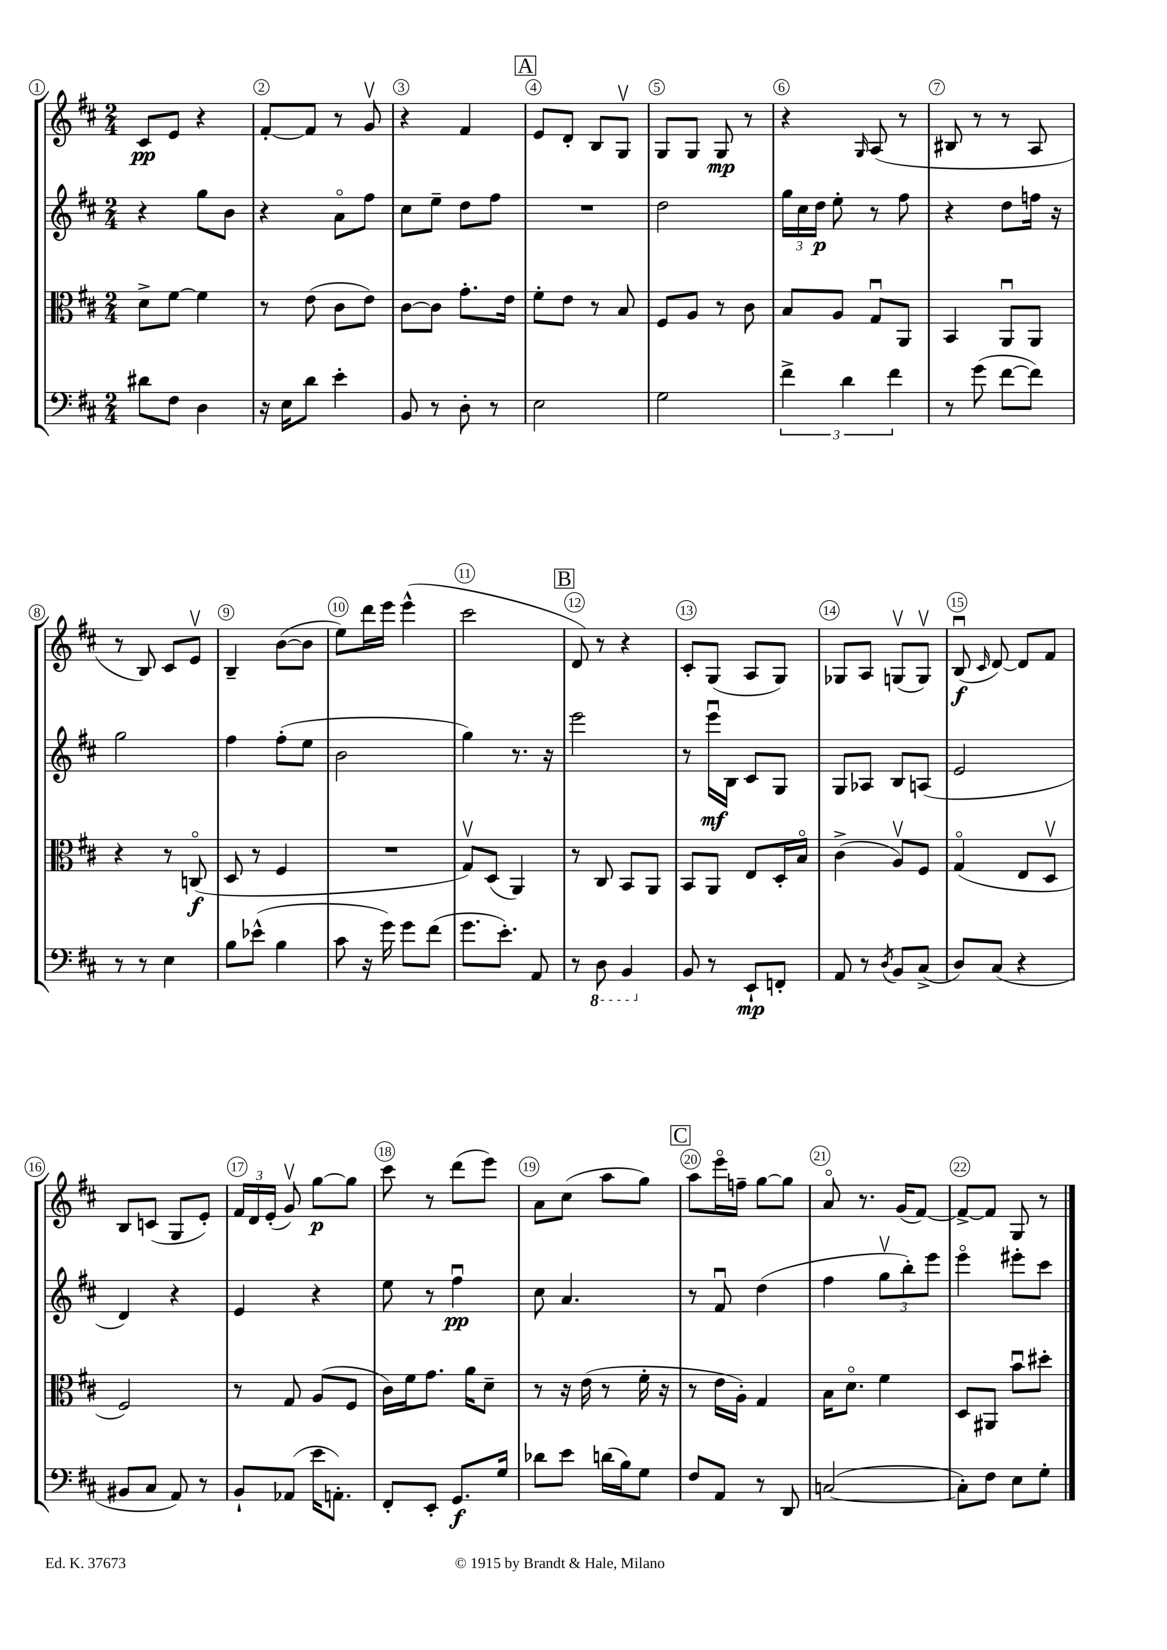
<<
\new StaffGroup <<
\new Staff = "s0" {
    \clef treble \key d \major \numericTimeSignature \time 2/4
    \autoBeamOff cis'8[\pp e'8] r4 |
    fis'8[~-. fis'8] r8 g'8\upbow |
    r4 fis'4 |
    \mark \markup { \box "A" } e'8[ d'8]-. b8[ g8]\upbow |
    g8[ g8] g8\mp r8 |
    r4 \grace { g16 } a8( r8 |
    bis8 r8 r8 a8 |
    r8 b8) cis'8[ e'8]\upbow |
    b4-- b'8[~( b'8] |
    e''8[) d'''16 e'''16] e'''4-^( |
    cis'''2 |
    \mark \markup { \box "B" } d'8) r8 r4 |
    cis'8[-. g8]( a8[ g8]) |
    ges8[ a8] g8[\upbow( g8]\upbow) |
    b8\downbow\f( \grace { cis'16 } d'8~) d'8[ fis'8] |
    b8[ c'8]( g8[ e'8]-.) |
    \tuplet 3/2 { fis'16[ d'16 e'16]-.( } g'8\upbow) g''8[~\p g''8] |
    cis'''8 r8 d'''8[( e'''8]) |
    a'8[ cis''8]( a''8[ g''8]) |
    \mark \markup { \box "C" } a''8[ e'''16\flageolet f''16]-- g''8[~ g''8] |
    a'8\flageolet r8. g'16[( fis'8]~) |
    fis'8[~-> fis'8] g8 r8 \bar "|." |
}
\new Staff = "s1" {
    \clef treble \key d \major \numericTimeSignature \time 2/4
    \autoBeamOff r4 g''8[ b'8] |
    r4 a'8[\flageolet fis''8] |
    cis''8[ e''8]-- d''8[ fis''8] |
    \mark \markup { \box "A" } R2 |
    d''2 |
    \tuplet 3/2 { g''16[ cis''16 d''16]\p } e''8-. r8 fis''8 |
    r4 d''8[ f''16] r16 |
    g''2 |
    fis''4 fis''8[-.( e''8] |
    b'2 |
    g''4) r8. r16 |
    \mark \markup { \box "B" } e'''2 |
    r8 e'''16[\downbow\mf b16] cis'8[ g8] |
    g8[ aes8] b8[ a8]( |
    e'2 |
    d'4) r4 |
    e'4 r4 |
    e''8 r8 fis''4\downbow\pp |
    cis''8 a'4. |
    \mark \markup { \box "C" } r8 fis'8\downbow d''4( |
    fis''4 \tuplet 3/2 { g''8[\upbow b''8-.) e'''8] } |
    e'''4\flageolet eis'''8[-. cis'''8] \bar "|." |
}
\new Staff = "s2" {
    \clef alto \key d \major \numericTimeSignature \time 2/4
    \autoBeamOff d'8[-> fis'8]~ fis'4 |
    r8 e'8( cis'8[ e'8]) |
    cis'8[~ cis'8] g'8.[-. e'16] |
    \mark \markup { \box "A" } fis'8[-. e'8] r8 b8 |
    fis8[ a8] r8 cis'8 |
    b8[ a8] g8[\downbow a,8] |
    b,4 a,8[\downbow a,8] |
    r4 r8 c8\flageolet\f( |
    d8 r8 fis4 |
    R2 |
    g8[\upbow) d8]( a,4) |
    \mark \markup { \box "B" } r8 cis8 b,8[ a,8] |
    b,8[ a,8] e8[ d16-. b16]\flageolet |
    cis'4->( a8[\upbow) fis8] |
    g4\flageolet( e8[ d8]\upbow |
    fis2) |
    r8 g8 a8[( fis8] |
    cis'16[) fis'16 g'8.] a'16[ d'8]-- |
    r8 r16 e'16( r8 fis'16-. r16 |
    \mark \markup { \box "C" } r8 e'16[ a16]-.) g4 |
    b16[ d'8.]\flageolet fis'4 |
    d8[ ais,8] b'8[\downbow dis''8]-. \bar "|." |
}
\new Staff = "s3" {
    \clef bass \key d \major \numericTimeSignature \time 2/4
    \autoBeamOff dis'8[ fis8] d4 |
    r16 e16[ d'8] e'4-. |
    b,8 r8 d8-. r8 |
    \mark \markup { \box "A" } e2 |
    g2 |
    \tuplet 3/2 { fis'4-> d'4 fis'4 } |
    r8 g'8( fis'8[~ fis'8]) |
    r8 r8 e4 |
    b8[ ees'8]-^( b4 |
    cis'8 r16 g'16) g'8[ fis'8]( |
    g'8.[ e'8.]-.) a,8 |
    \mark \markup { \box "B" } r8 \ottava #-1 d,8 b,,4 \ottava #0 |
    b,8 r8 e,8[-!\mp f,8]-. |
    a,8 r8 \acciaccatura { d8 } b,8[ cis8]->( |
    d8[) cis8]( r4 |
    bis,8[ cis8] a,8) r8 |
    b,8[-! aes,8]( e'16[ a,8.]-.) |
    fis,8[-. e,8]-. g,8.[\f g16] |
    des'8[ e'8] d'16[( b16) g8] |
    \mark \markup { \box "C" } fis8[ a,8] r8 d,8 |
    c2~( |
    c8[-.) fis8] e8[ g8]-. \bar "|." |
}
>>
>>
\layout { \context { \Score \override BarNumber.break-visibility = ##(#f #t #t) barNumberVisibility = #all-bar-numbers-visible \override BarNumber.stencil = #(make-stencil-circler 0.1 0.3 ly:text-interface::print) } }
